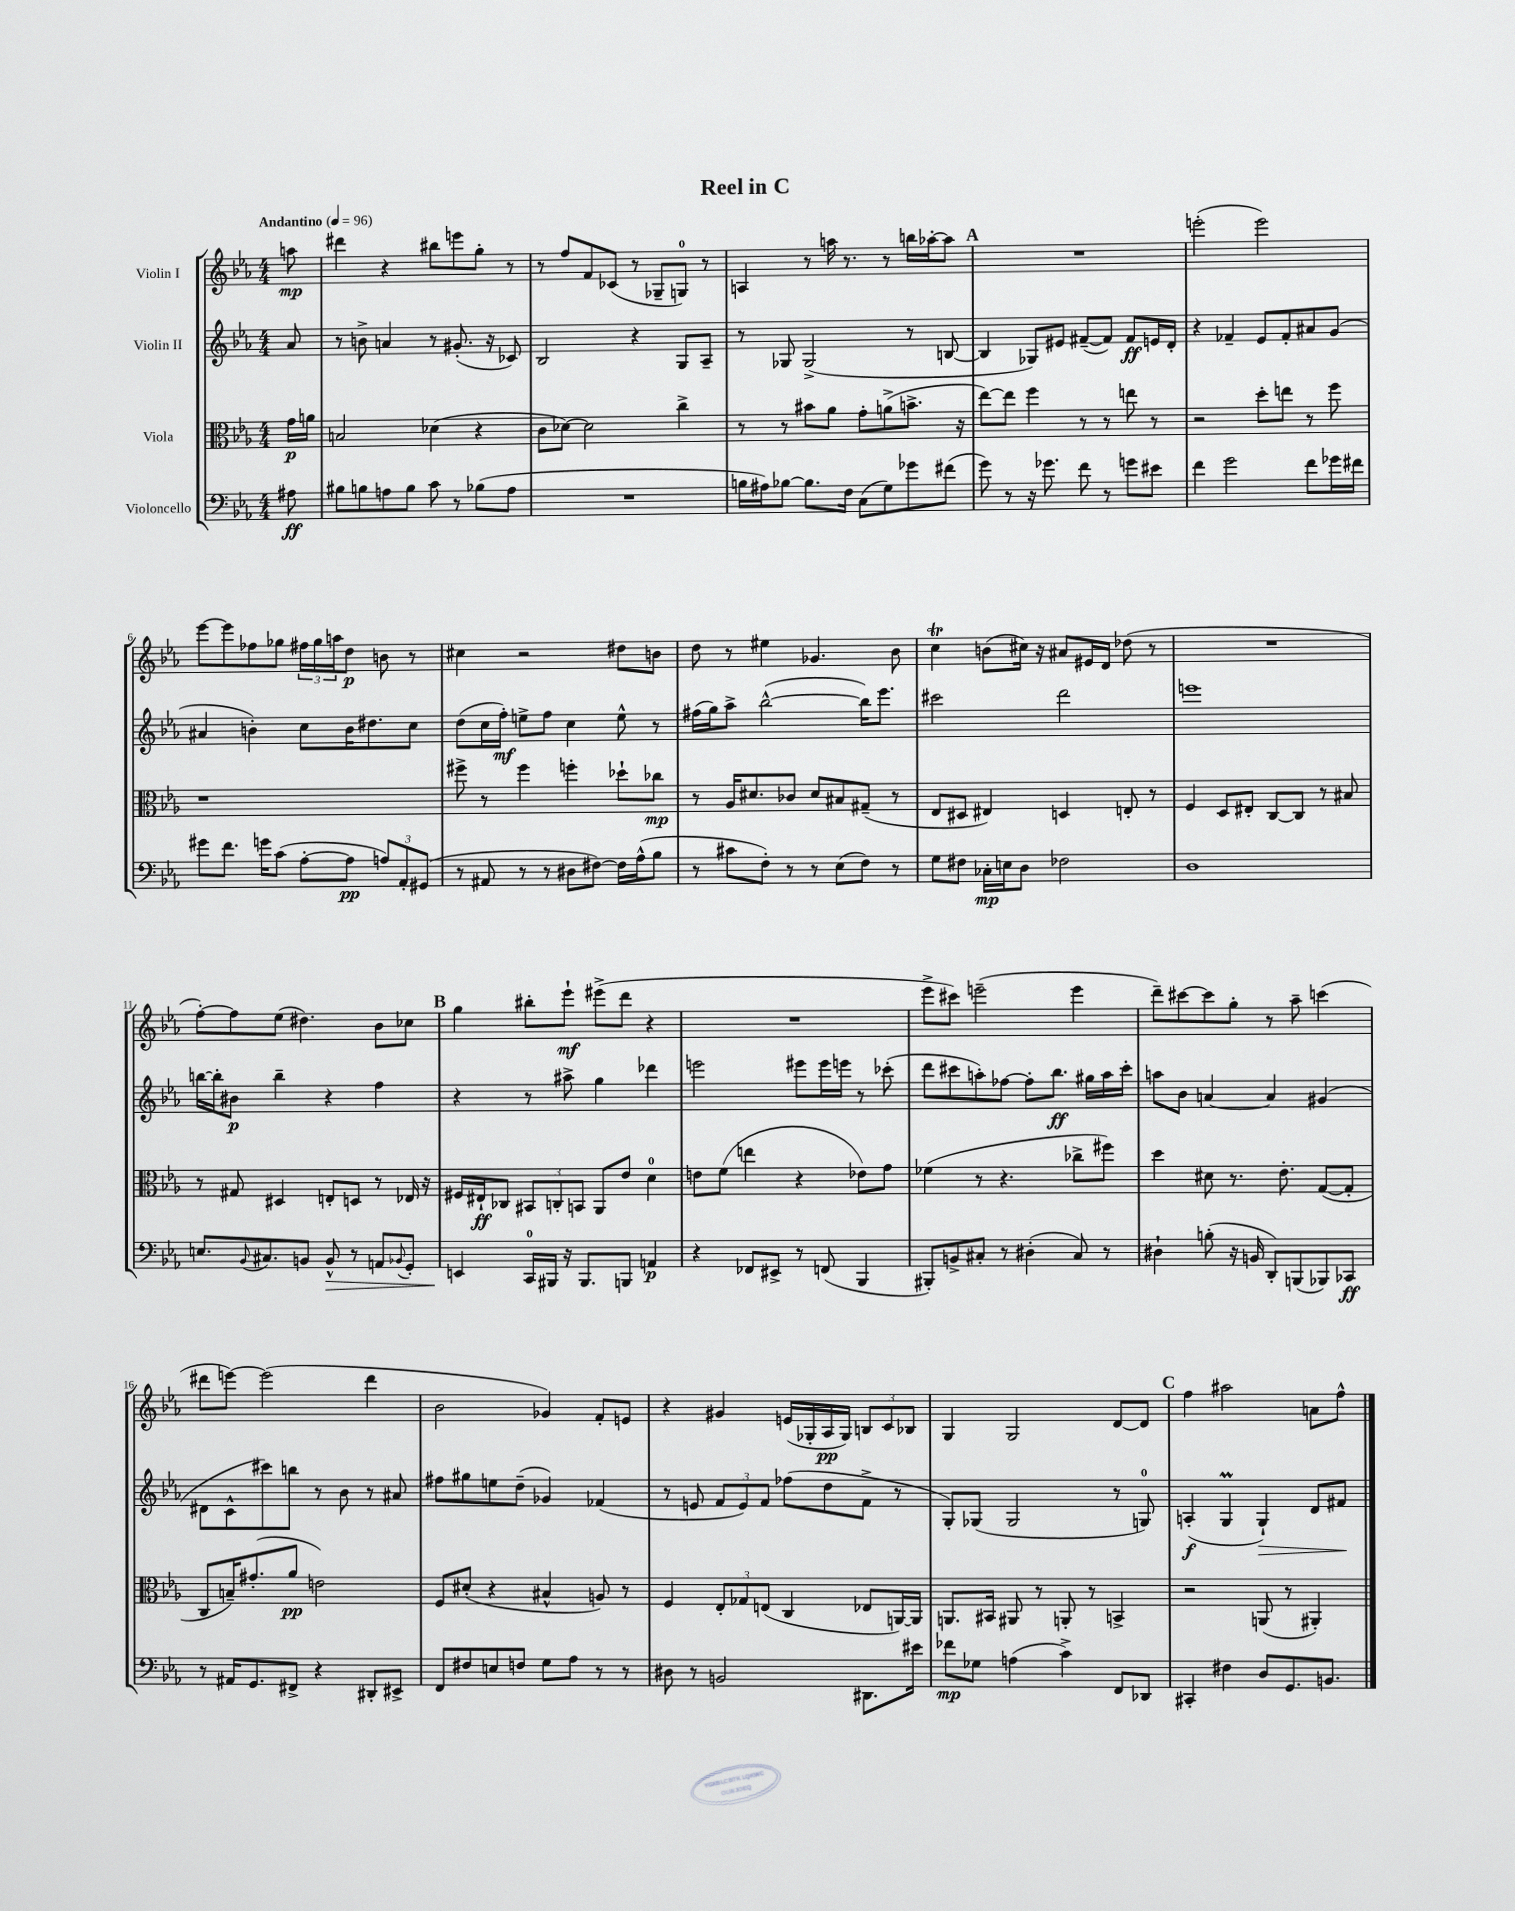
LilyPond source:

\header { title = "Reel in C" }
<<
\new StaffGroup <<
\new Staff = "s0" \with { instrumentName = "Violin I" } {
    \clef treble \key ees \major \numericTimeSignature \time 4/4 \partial 8 \tempo "Andantino" 4 = 96
    a''8\mp |
    dis'''4 r4 bis''8 e'''8 g''8-. r8 |
    r8 f''8 f'8 ces'8( r8 ges8-- g8-0) r8 |
    a4 r8 a''16 r8. r8 b''16 aes''16~-. aes''8 |
    \mark \markup { \bold "A" } R1 |
    e'''2-.( e'''2) |
    ees'''8~ ees'''8 fes''8 ges''8 \tuplet 3/2 { fis''16 ges''16 a''16 } d''8\p b'8 r8 |
    cis''4 r2 dis''8 b'8 |
    d''8 r8 eis''4 ges'4. bes'8 |
    c''4\trill b'8( cis''16) r16 ais'8 eis'16 d'16 des''8( r8 |
    R1 |
    f''8~-.) f''8 ees''8( dis''4.) bes'8 ces''8 |
    \mark \markup { \bold "B" } g''4 bis''8-. ees'''8-!\mf eis'''8->( d'''8 r4 |
    R1 |
    ees'''8-> cis'''8) e'''2--( e'''4 |
    d'''8--) cis'''8~ cis'''8 g''8-. r8 aes''8-- c'''4( |
    dis'''8 e'''8~) e'''2( dis'''4 |
    bes'2 ges'4) f'8-. e'8 |
    r4 gis'4 e'16( ges16-. aes16\pp ges16) \tuplet 3/2 { b8 c'8 bes8 } |
    g4 g2 d'8~ d'8 |
    \mark \markup { \bold "C" } f''4 ais''2 a'8 f''8-^ \bar "|." |
}
\new Staff = "s1" \with { instrumentName = "Violin II" } {
    \clef treble \key ees \major \numericTimeSignature \time 4/4 \partial 8
    aes'8 |
    r8 b'8-> a'4 r8 gis'8.-.( r16 ces'8) |
    bes2 r4 g8 aes8-- |
    r8 ges8 ges2->( r8 b8~ |
    \mark \markup { \bold "A" } b4 ges8) eis'8 fis'8~--( fis'8) fis'8\ff e'16 d'16-. |
    r4 fes'4-- ees'8 fes'8-. ais'8 g'8( |
    ais'4 b'4-.) c''8 b'16 dis''8. c''8 |
    d''8( c''16 f''16-.\mf) e''8-> f''8 c''4 e''8-^ r8 |
    fis''16( g''16) aes''8-> bes''2~-^( bes''16) ees'''8. |
    cis'''2 d'''2 |
    e'''1 |
    b''16~ b''16-. bis'8\p b''4-- r4 f''4 |
    \mark \markup { \bold "B" } r4 r8 ais''8-> g''4 des'''4 |
    e'''2 eis'''8 eis'''16 e'''16 r8 ces'''8-.( |
    d'''8 cis'''8 a''8-.) fes''8~ fes''8-. bes''8.\ff gis''16 a''16 cis'''16-. |
    a''8 bes'8 a'4~ a'4 gis'4( |
    dis'8 c'8-^ cis'''8) b''8 r8 bes'8 r8 ais'8 |
    fis''8 gis''8 e''8 d''8--( ges'4) fes'4( |
    r8 e'8 \tuplet 3/2 { f'8 e'8) f'8 } fes''8( d''8 f'8-> r8 |
    g8-.) ges8( ges2 r8 g8-0) |
    \mark \markup { \bold "C" } a4-.\f( g4\prall g4-!\>) d'8 fis'8\! \bar "|." |
}
\new Staff = "s2" \with { instrumentName = "Viola" } {
    \clef alto \key ees \major \numericTimeSignature \time 4/4 \partial 8
    g'16\p a'16 |
    b2 des'4( r4 |
    c'8 des'8~) des'2 c''4-> |
    r8 r8 bis'8 aes'8 g'8-. a'8->( b'8.-> r16 |
    \mark \markup { \bold "A" } ees''8~) ees''8 f''4 r8 r8 e''8 r8 |
    r2 d''8-. e''8 r8 f''8 |
    r1 |
    fis''8-> r8 fis''4 f''4-. des''8-! ces''8\mp |
    r8 aes16 dis'8. ces'8 dis'8 bis8 gis8--( r8 |
    ees8 dis8 eis4) d4 e8-. r8 |
    f4 d8 eis8-. c8~ c8 r8 bis8 |
    r8 gis8 dis4 e8-. d8 r8 ees16 r16 |
    \mark \markup { \bold "B" } fis16 eis16-!\ff ces8 \tuplet 3/2 { bis,8 c8-. b,8 } aes,8 ees'8 d'4-0 |
    e'8 f'8( e''4 r4 ees'8) g'8 |
    fes'4( r8 r4. ces''8-> fis''8) |
    d''4 dis'8 r8. ees'8.-. g8~( g8-. |
    c8 b16--) gis'8.-.( aes'8\pp e'2) |
    f8 dis'8-.( r4 bis4-^ a8) r8 |
    f4 \tuplet 3/2 { ees8-. ges8 e8( } c4 ees8 a,16~) a,16 |
    a,8. bis,16 ais,8 r8 a,8-. r8 b,4-> |
    \mark \markup { \bold "C" } r2 a,8( r8 ais,4-.) \bar "|." |
}
\new Staff = "s3" \with { instrumentName = "Violoncello" } {
    \clef bass \key ees \major \numericTimeSignature \time 4/4 \partial 8
    ais8\ff |
    bis8 b8 a8 b8 c'8 r8 bes8( a8 |
    R1 |
    b16 ais16) bes8~ bes8. f16 c8( g8) ges'8 fis'8( |
    \mark \markup { \bold "A" } g'8) r8 r16 ges'8. f'8 r8 g'8 eis'8 |
    f'4 g'2 f'8 ges'16 fis'16 |
    gis'8 f'8. g'16 c'8( aes8~-. aes8\pp \tuplet 3/2 { a8) aes,8-. gis,8( } |
    r8 ais,8 r8 r8 dis8 fis8~) fis16 aes16-^( bes8 |
    r8 cis'8 f8-.) r8 r8 ees8( f8) r8 |
    g8 fis8 ces16-.\mp e16 d8 fes2 |
    d1 |
    e8. \appoggiatura { bes,8 } cis8. b,8 b,8-^\> r8 a,8 \appoggiatura { bes,8 } g,8-. |
    \mark \markup { \bold "B" } e,4\! c,16-0 bis,,16 r16 bis,,8. b,,8 a,4\p |
    r4 fes,8 eis,8-> r8 f,8( bes,,4 |
    bis,,8-.) b,8-> cis8-. r8 dis4-.( cis8) r8 |
    dis4-! b8-.( r16 b,16 d,8-.) b,,8( bes,,8) ces,8\ff |
    r8 ais,16 g,8. fis,8-> r4 dis,8-. eis,8-> |
    f,8 fis8 e8 f8 g8 aes8 r8 r8 |
    dis8 r8 b,2 dis,8. eis'16 |
    fes'8\mp ges8 a4( c'4->) f,8 des,8 |
    \mark \markup { \bold "C" } cis,4-. fis4 d8 g,8. b,8. \bar "|." |
}
>>
>>
